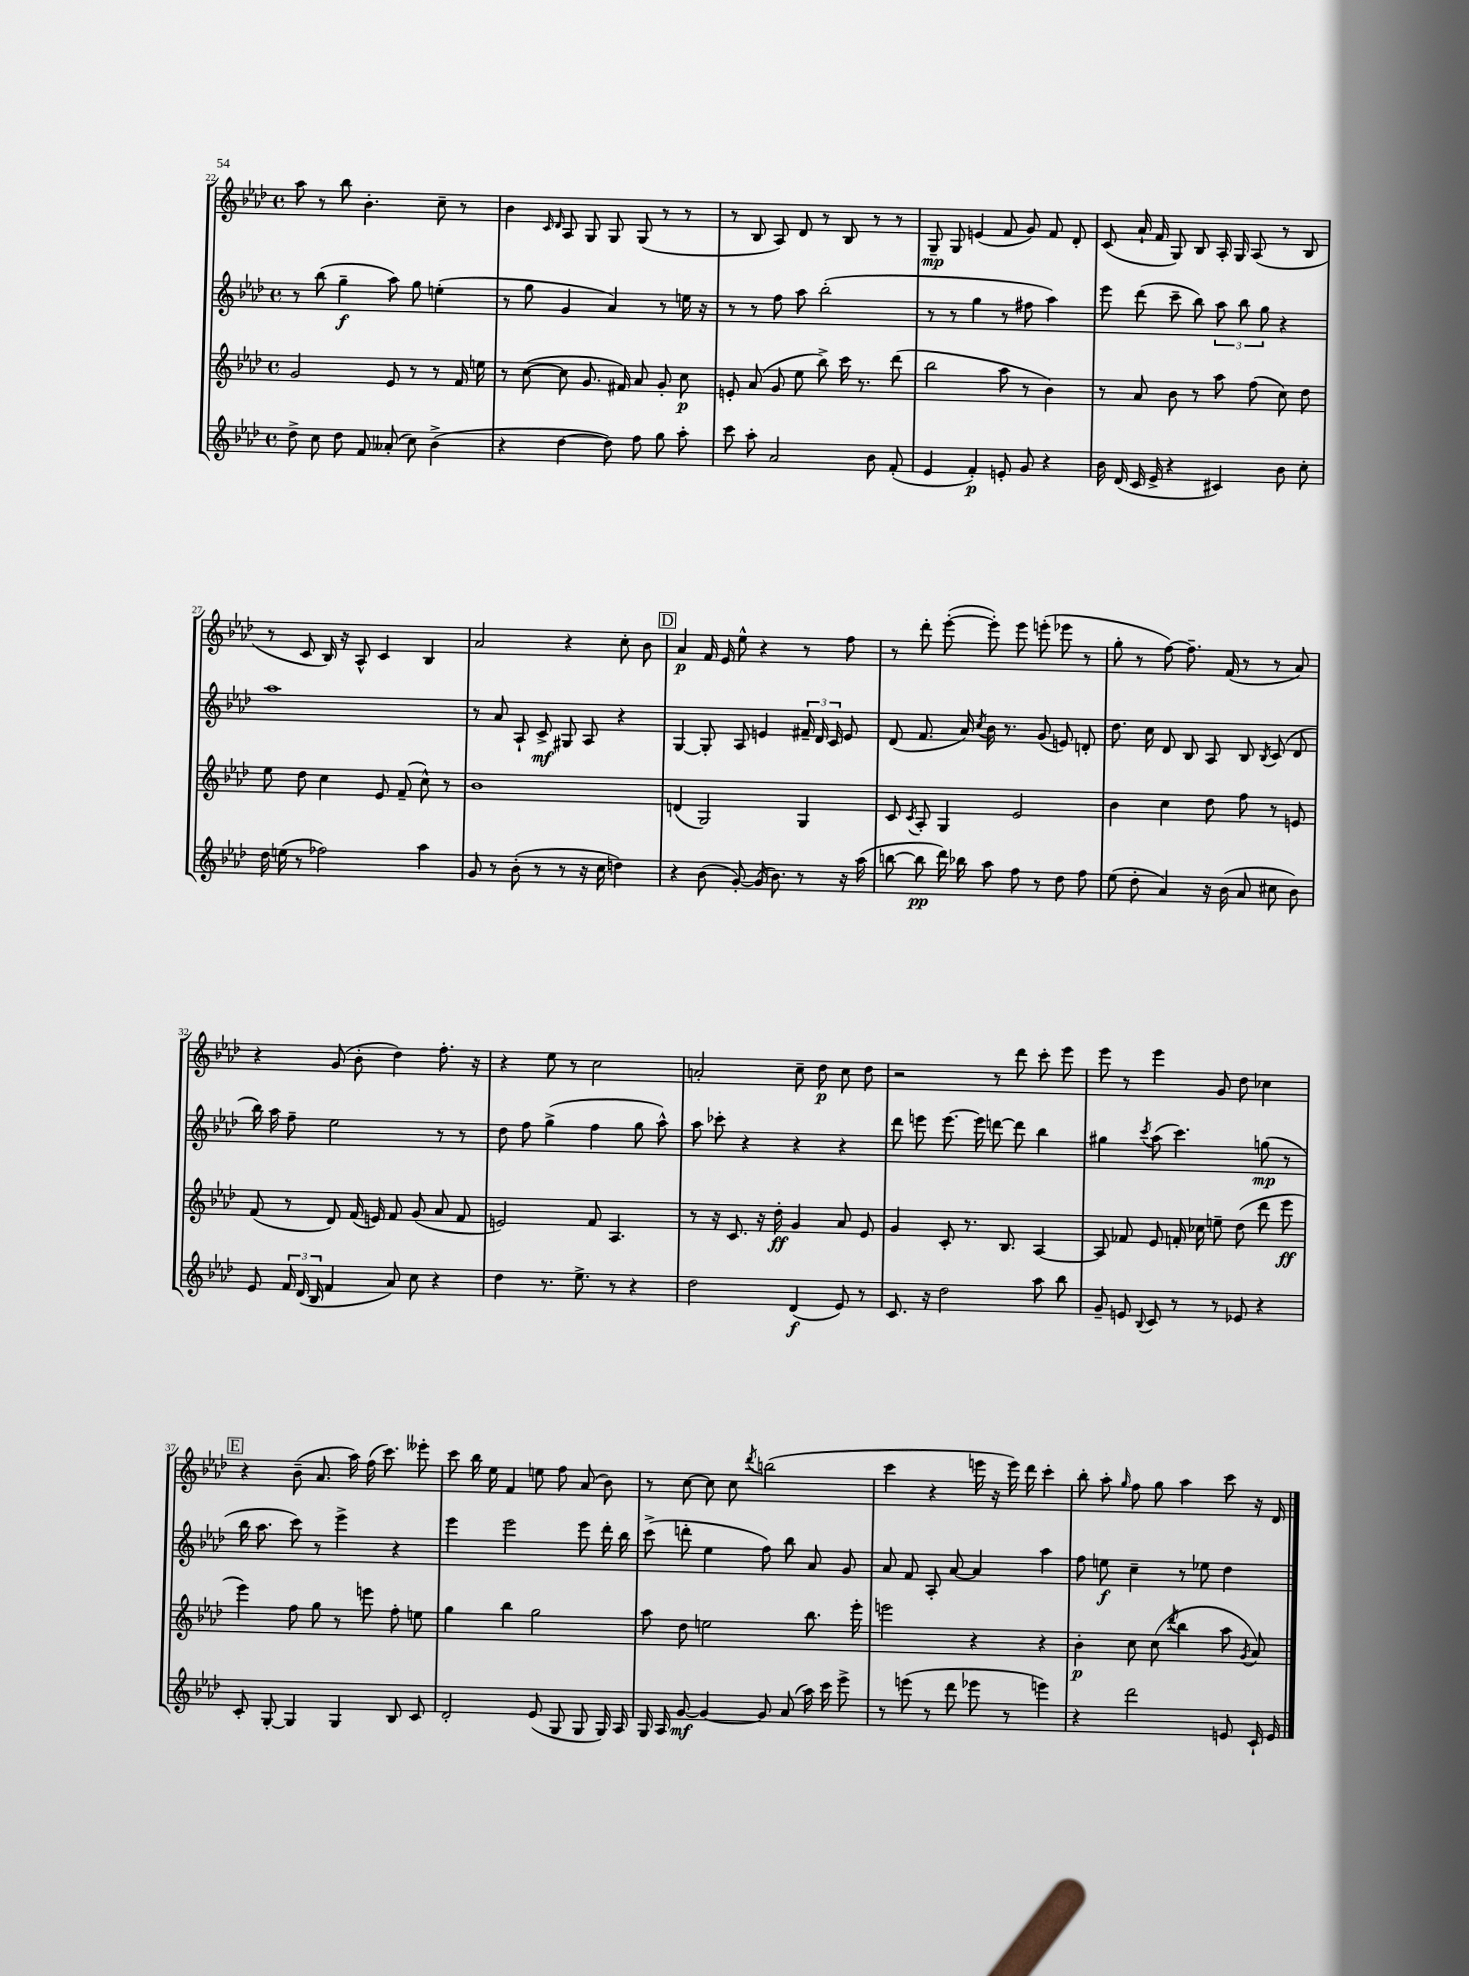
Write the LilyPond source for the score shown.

<<
\new StaffGroup <<
\new Staff = "s0" {
    \clef treble \key aes \major \defaultTimeSignature \time 4/4
    \autoBeamOff aes''8 r8 bes''8 bes'4.-. c''8-- r8 |
    bes'4 \grace { c'16 des'16 } aes8 g8 g8 g8( r8 r8 |
    r8 bes8 aes8) des'8 r8 bes8 r8 r8 |
    g8--\mp g8 e'4( f'8 g'8) f'8 des'8-. |
    c'8( aes'16-! f'16 g8) bes8 aes16-. g16 aes8( r8 bes8 |
    r8 c'8 bes16) r16 aes8-^ c'4 bes4 |
    aes'2 r4 c''8-. bes'8 |
    \mark \markup { \box "D" } aes'4\p f'16 ees'16 ees''8-^ r4 r8 f''8 |
    r8 des'''8-. ees'''8~-.( ees'''8-.) ees'''8 e'''8-.( ees'''8 r8 |
    g''8-. r8 f''8~) f''8.-- f'16( r8 r8 aes'8) |
    r4 g'8( bes'8-. des''4) f''8.-. r16 |
    r4 ees''8 r8 c''2 |
    a'2-. c''8-- des''8\p c''8 des''8 |
    r2 r8 des'''8 c'''8-. ees'''8 |
    ees'''8 r8 ees'''4 g'8 des''8 ces''4 |
    \mark \markup { \box "E" } r4 bes'8--( aes'8. aes''16) f''16( c'''8.) eeses'''8-. |
    c'''8 bes''16 ees''16 f'4 e''8 f''8 aes'8( bes'8) |
    r8 c''8~ c''8 c''8 \acciaccatura { des'''8 } b''2( |
    c'''4 r4 e'''16 r16 e'''16) des'''16 c'''4-. |
    bes''8-. aes''8-. \grace { g''16 } f''8 g''8 aes''4 c'''8 r16 des'16 \bar "|." |
}
\new Staff = "s1" {
    \clef treble \key aes \major \defaultTimeSignature \time 4/4
    \autoBeamOff r8 bes''8( g''4--\f aes''8) g''8 e''4-.( |
    r8 g''8 g'4 aes'4) r8 e''16 r16 |
    r8 r8 f''8 aes''8 bes''2-.( |
    r8 r8 g''4 r8 fis''8 aes''4) |
    ees'''8 des'''8( c'''8-- bes''8) \tuplet 3/2 { aes''8 bes''8 g''8 } r4 |
    aes''1 |
    r8 aes'8 aes8-! c'8->\mf gis8 aes8 r4 |
    \mark \markup { \box "D" } g4~ g8-. aes8 e'4 \tuplet 3/2 { fis'16-- des'16 c'16 } e'8 |
    des'8( f'8. aes'16) \acciaccatura { c''8 } bes'16 r8. g'8( e'8) d'8-. |
    des''8. c''16 des'8 bes8 aes8 bes8 \acciaccatura { bes8 } c'8( des'8 |
    bes''16) aes''16 f''8-- ees''2 r8 r8 |
    des''8 f''8 g''4->( f''4 g''8 aes''8-^) |
    aes''8 ces'''8-. r4 r4 r4 |
    des'''8 e'''8 e'''8.~ e'''16 d'''8~ d'''8 bes''4 |
    gis''4 \acciaccatura { c'''8 } aes''8( c'''4.) g''8\mp( r8 |
    \mark \markup { \box "E" } bes''16 aes''8. c'''8) r8 ees'''4-> r4 |
    ees'''4 ees'''2 ees'''8 des'''16-. bes''16 |
    c'''8->( d'''8-. ees''4 f''8) bes''8 aes'8 g'8 |
    aes'8 f'8 aes8-. aes'8~ aes'4 aes''4 |
    f''8 e''8\f c''4-- r8 ees''8 des''4 \bar "|." |
}
\new Staff = "s2" {
    \clef treble \key aes \major \defaultTimeSignature \time 4/4
    \autoBeamOff g'2 ees'8 r8 r8 f'16 e''16 |
    r8 c''8~( c''8 g'8. fis'16) aes'8 g'8-. c''8\p |
    e'8-. aes'8( g'8 ees''8 bes''8->) c'''16 r8. des'''8( |
    bes''2 aes''8 r8 bes'4) |
    r8 aes'8 bes'8 r8 aes''8 f''8( c''8) des''8 |
    ees''8 des''8 c''4 ees'8 f'8--( c''8-^) r8 |
    bes'1 |
    \mark \markup { \box "D" } d'4( g2) g4 |
    c'8 \acciaccatura { c'8 } aes8-. g4 ees'2 |
    bes'4 c''4 des''8 f''8 r8 e'8 |
    f'8( r8 des'8) f'16( e'16) f'8 g'8( aes'8 f'8 |
    e'2) f'8 aes4. |
    r8 r16 c'8. r16 des''16-.\ff g'4 aes'8 ees'8 |
    g'4 c'8-. r8. bes8. aes4~ |
    aes8 fes'8 ees'8 f'16-. ces''16 e''8-- des''8( des'''8 ees'''8\ff |
    \mark \markup { \box "E" } ees'''4) f''8 g''8 r8 e'''8 f''8-. e''8 |
    g''4 bes''4 g''2 |
    aes''8 des''8 e''2 bes''8. ees'''16-. |
    e'''2 r4 r4 |
    bes'4-.\p c''8 c''8( \acciaccatura { des'''8 } bes''4 aes''8 \acciaccatura { g'8 } aes'8) \bar "|." |
}
\new Staff = "s3" {
    \clef treble \key aes \major \defaultTimeSignature \time 4/4
    \autoBeamOff des''8-> c''8 des''8 f'8 aeses'8-.( c''8) bes'4->( |
    r4 des''4~ des''8) f''8 g''8 aes''8-. |
    c'''8 aes''8-. aes'2 bes'8 f'8-.( |
    ees'4 f'4-.\p) e'8-. g'8 r4 |
    bes'16 des'16( c'16 ees'16-> r4 cis'4) bes'8 c''8-. |
    des''16 e''16( r8 fes''2) aes''4 |
    g'8 r8 bes'8-.( r8 r8 r16 c''16 d''4) |
    \mark \markup { \box "D" } r4 bes'8( g'8~-.) g'16( bes'8.) r8 r16 aes''16( |
    b''8~ b''8\pp des'''16) bes''16 aes''8 f''8 r8 des''8 f''8 |
    ees''8( des''8-. aes'4) r16 bes'16( aes'8 cis''8 bes'8) |
    ees'8 \tuplet 3/2 { f'16 des'16( bes16 } f'4 aes'8) c''8 r4 |
    des''4 r8. ees''8.-> r8 r4 |
    des''2 des'4\f( ees'8) r8 |
    c'8. r16 des''2 aes''8 bes''8 |
    g'8-- e'8 \appoggiatura { bes8 } c'8 r8 r8 ees'8 r4 |
    \mark \markup { \box "E" } c'8-. g8~-. g4 g4 bes8 c'8 |
    des'2-. ees'8( g8 g8 g16) aes16 |
    g16 aes16 g'8~\mf g'4~ g'8 aes'8( aes''16) c'''16 ees'''8-> |
    r8 e'''8( r8 des'''8 ees'''8 r8 e'''4) |
    r4 des'''2 e'8 c'16-! e'16 \bar "|." |
}
>>
>>
\layout { \context { \Score currentBarNumber = #22 } }
